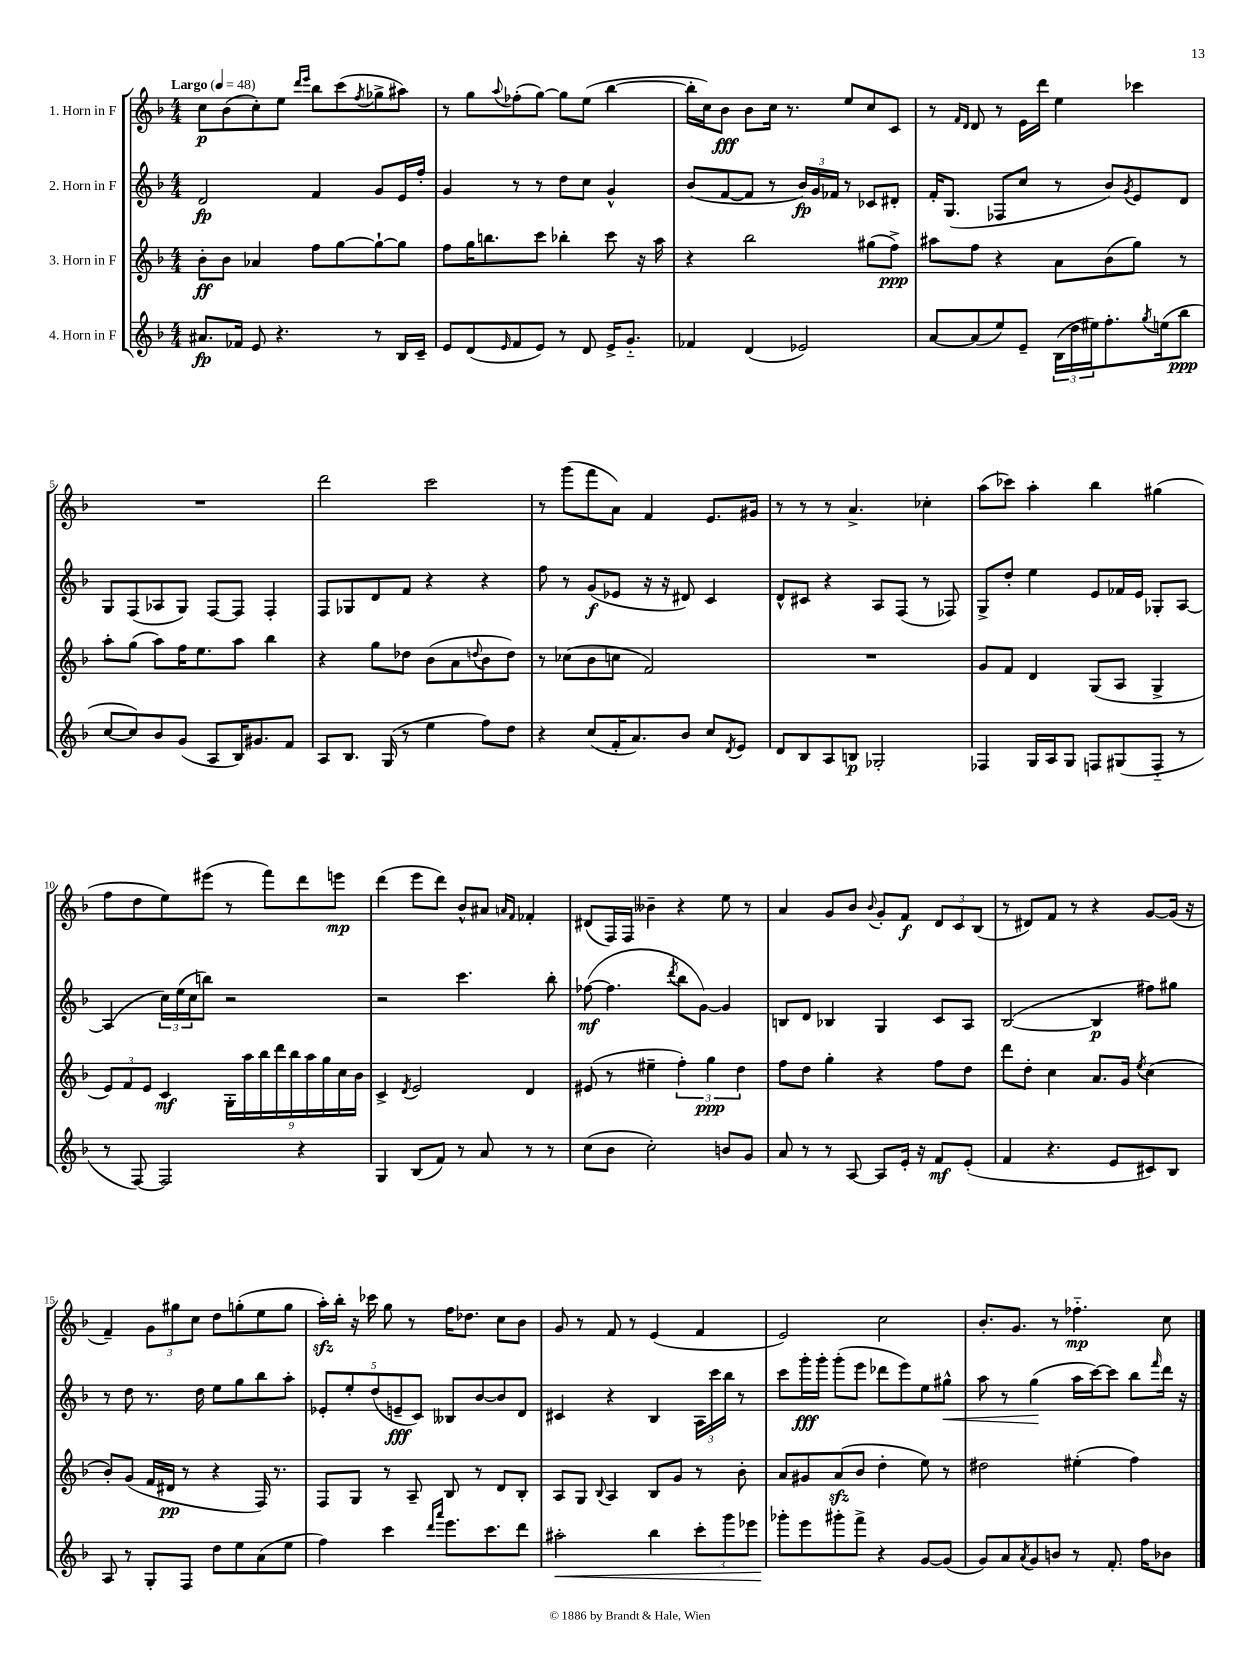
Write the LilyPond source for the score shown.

<<
\new StaffGroup <<
\new Staff = "s0" \with { instrumentName = "1. Horn in F" } {
    \clef treble \key f \major \numericTimeSignature \time 4/4 \tempo "Largo" 4 = 48
    c''8\p bes'8( c''8-.) e''8 \grace { d'''16 e'''16 } bes''8 c'''8( \acciaccatura { f''8 } ges''8-> ais''8) |
    r8 g''8 \appoggiatura { a''8 } fes''8-.( g''8~) g''8 e''8( bes''4~ |
    bes''16-. c''16) bes'8\fff bes'8 c''16 r8. e''8 c''8 c'8 |
    r8 \grace { f'16 d'16 } d'8 r8 e'16 d'''16 e''4 ces'''4 |
    R1 |
    d'''2 c'''2 |
    r8 g'''8( f'''8 a'8) f'4 e'8. gis'16 |
    r8 r8 r8 a'4.-> ces''4-. |
    a''8( ces'''8) a''4-. bes''4 gis''4( |
    f''8 d''8 e''8) eis'''8( r8 f'''8) d'''8 e'''8\mp |
    d'''4( e'''8 d'''8) bes'8-^ ais'8 \grace { a'16 f'16 } fes'4-. |
    dis'8( f16) f16 beses'4-- r4 e''8 r8 |
    a'4 g'8 bes'8 \appoggiatura { bes'8 } g'8-. f'8\f \tuplet 3/2 { d'8 c'8 bes8( } |
    r8 dis'8) f'8 r8 r4 g'8~ g'16( r16 |
    f'4--) \tuplet 3/2 { g'8 gis''8 c''8 } d''8 g''8-.( e''8 g''8 |
    a''16-.\sfz) bes''16-. r16 ces'''16 g''8 r8 f''16 des''8. c''8 bes'8 |
    g'8 r8 f'8 r8 e'4( f'4 |
    e'2) c''2 |
    bes'8.-. g'8. r8 fes''4.-_\mp c''8 \bar "|." |
}
\new Staff = "s1" \with { instrumentName = "2. Horn in F" } {
    \clef treble \key f \major \numericTimeSignature \time 4/4
    d'2\fp f'4 g'8 e'16 f''16-. |
    g'4 r8 r8 d''8 c''8 g'4-^ |
    bes'8( f'8~ f'8 r8 \tuplet 3/2 { bes'16\fp) g'16 fes'16 } r8 ces'8 dis'8-. |
    f'16-. g8.( fes8 c''8 r8 bes'8) \acciaccatura { g'8 } e'8 d'8 |
    g8 f8( aes8 g8) f8~ f8 f4-. |
    f8 ges8 d'8 f'8 r4 r4 |
    f''8 r8 g'8\f( ees'8 r16 r16 dis'8) c'4 |
    d'8-^ cis'8 r4 a8 f8( r8 fes8) |
    g8-> d''8-. e''4 e'8 fes'16 e'16 ges8-. a8~ |
    a4( \tuplet 3/2 { c''16) e''16( c''16 } b''8) r2 |
    r2 c'''4. bes''8-. |
    fes''8~\mf( fes''4. \acciaccatura { d'''8 } bes''8 g'8~) g'4 |
    b8 d'8 bes4 g4 c'8 a8 |
    bes2~( bes4\p fis''8) gis''8 |
    r8 d''8 r8. d''16 e''8 g''8 bes''8 a''8-. |
    \tuplet 5/4 { ees'8-. e''8-. d''8( e'8--\fff c'8) } beses8 bes'8~ bes'8 d'8 |
    cis'4 r4 bes4 \tuplet 3/2 { a16 c'''16 bes''16 } r8 |
    c'''8 g'''16-.\fff g'''16-. g'''8-.( e'''8 des'''8 e'''8) e''8 gis''8-^\< |
    a''8 r8 g''4\!( a''16 c'''16~) c'''8 bes''8 \grace { f'''16 } d'''16 r16 \bar "|." |
}
\new Staff = "s2" \with { instrumentName = "3. Horn in F" } {
    \clef treble \key f \major \numericTimeSignature \time 4/4
    bes'8-.\ff bes'8 aes'4 f''8 g''8~ g''8~-! g''8 |
    f''8 g''16 b''8. c'''8 bes''4-. c'''8 r16 a''16 |
    r4 bes''2 gis''8( f''8->\ppp) |
    ais''8 f''8 r4 a'8 bes'8( g''8) r8 |
    a''8-. g''8( a''8) f''16 e''8. a''8 bes''4 |
    r4 g''8 des''8 bes'8( a'8 \appoggiatura { d''8 } bes'8 d''8) |
    r8 ces''8( bes'8 c''8 f'2) |
    R1 |
    g'8 f'8 d'4 g8( a8 g4-> |
    \tuplet 3/2 { e'8) f'8 e'8 } c'4\mf \tuplet 9/8 { g16-. a''16 bes''16 d'''16 bes''16 a''16 g''16 c''16 bes'16 } |
    c'4-> \acciaccatura { d'8 } e'2 d'4 |
    eis'8( r8 eis''4-- \tuplet 3/2 { f''4-.) g''4\ppp d''4 } |
    f''8 d''8 g''4-. r4 f''8 d''8 |
    d'''8 d''8-. c''4 a'8. g'16 \acciaccatura { e''8 } c''4( |
    bes'8-.) g'8( f'16 dis'16\pp r8 r4 f16) r8. |
    f8 g8 r8 a8-- bes8 r8 d'8 bes8-. |
    a8 g8 \appoggiatura { bes8 } a4 bes8 g'8 r8 bes'8-. |
    a'8 gis'8 a'8\sfz( bes'8 d''4-. e''8) r8 |
    dis''2 eis''4-.( f''4) \bar "|." |
}
\new Staff = "s3" \with { instrumentName = "4. Horn in F" } {
    \clef treble \key f \major \numericTimeSignature \time 4/4
    ais'8.\fp fes'16 e'8 r4. r8 bes16 c'16-- |
    e'8 d'8( \grace { e'16 } f'8 e'8) r8 d'8 e'16-> g'8.-_ |
    fes'4 d'4( ees'2) |
    a'8~ a'8( e''8) e'8-- \tuplet 3/2 { bes16( d''16 eis''16) } f''8.-. \acciaccatura { g''8 } e''16( bes''8\ppp |
    c''8~ c''8) bes'8 g'8( a8 bes16) gis'8. f'8 |
    a8 bes8. g16( r8 e''4 f''8) d''8 |
    r4 c''8( f'16-. a'8.) bes'8 c''8 \acciaccatura { d'8 } e'8 |
    d'8 bes8 a8 b8\p ges2-. |
    fes4 g16 a16 g8 f8 gis8( f8-_ r8 |
    r8 f8~) f2 r4 |
    g4 bes8( f'8) r8 a'8 r8 r8 |
    c''8( bes'8 c''2-.) b'8 g'8 |
    a'8 r8 r8 a8~ a8 e'16-. r16 f'8\mf e'8-.( |
    f'4 r4. e'8 cis'8) bes8 |
    a8 r8 g8-. f8 d''8 e''8 a'8( e''8 |
    f''4) c'''4 \grace { d'''16 a'''16 } e'''8. c'''8. d'''8 |
    ais''2-.\< bes''4 \tuplet 3/2 { c'''8-. g'''8 ees'''8 } |
    ges'''8-.\! e'''8 gis'''8-. f'''8-> r4 g'8~ g'8( |
    g'8) a'8 \acciaccatura { a'8 } g'8 b'8 r8 f'8.-. f''16 bes'8 \bar "|." |
}
>>
>>
